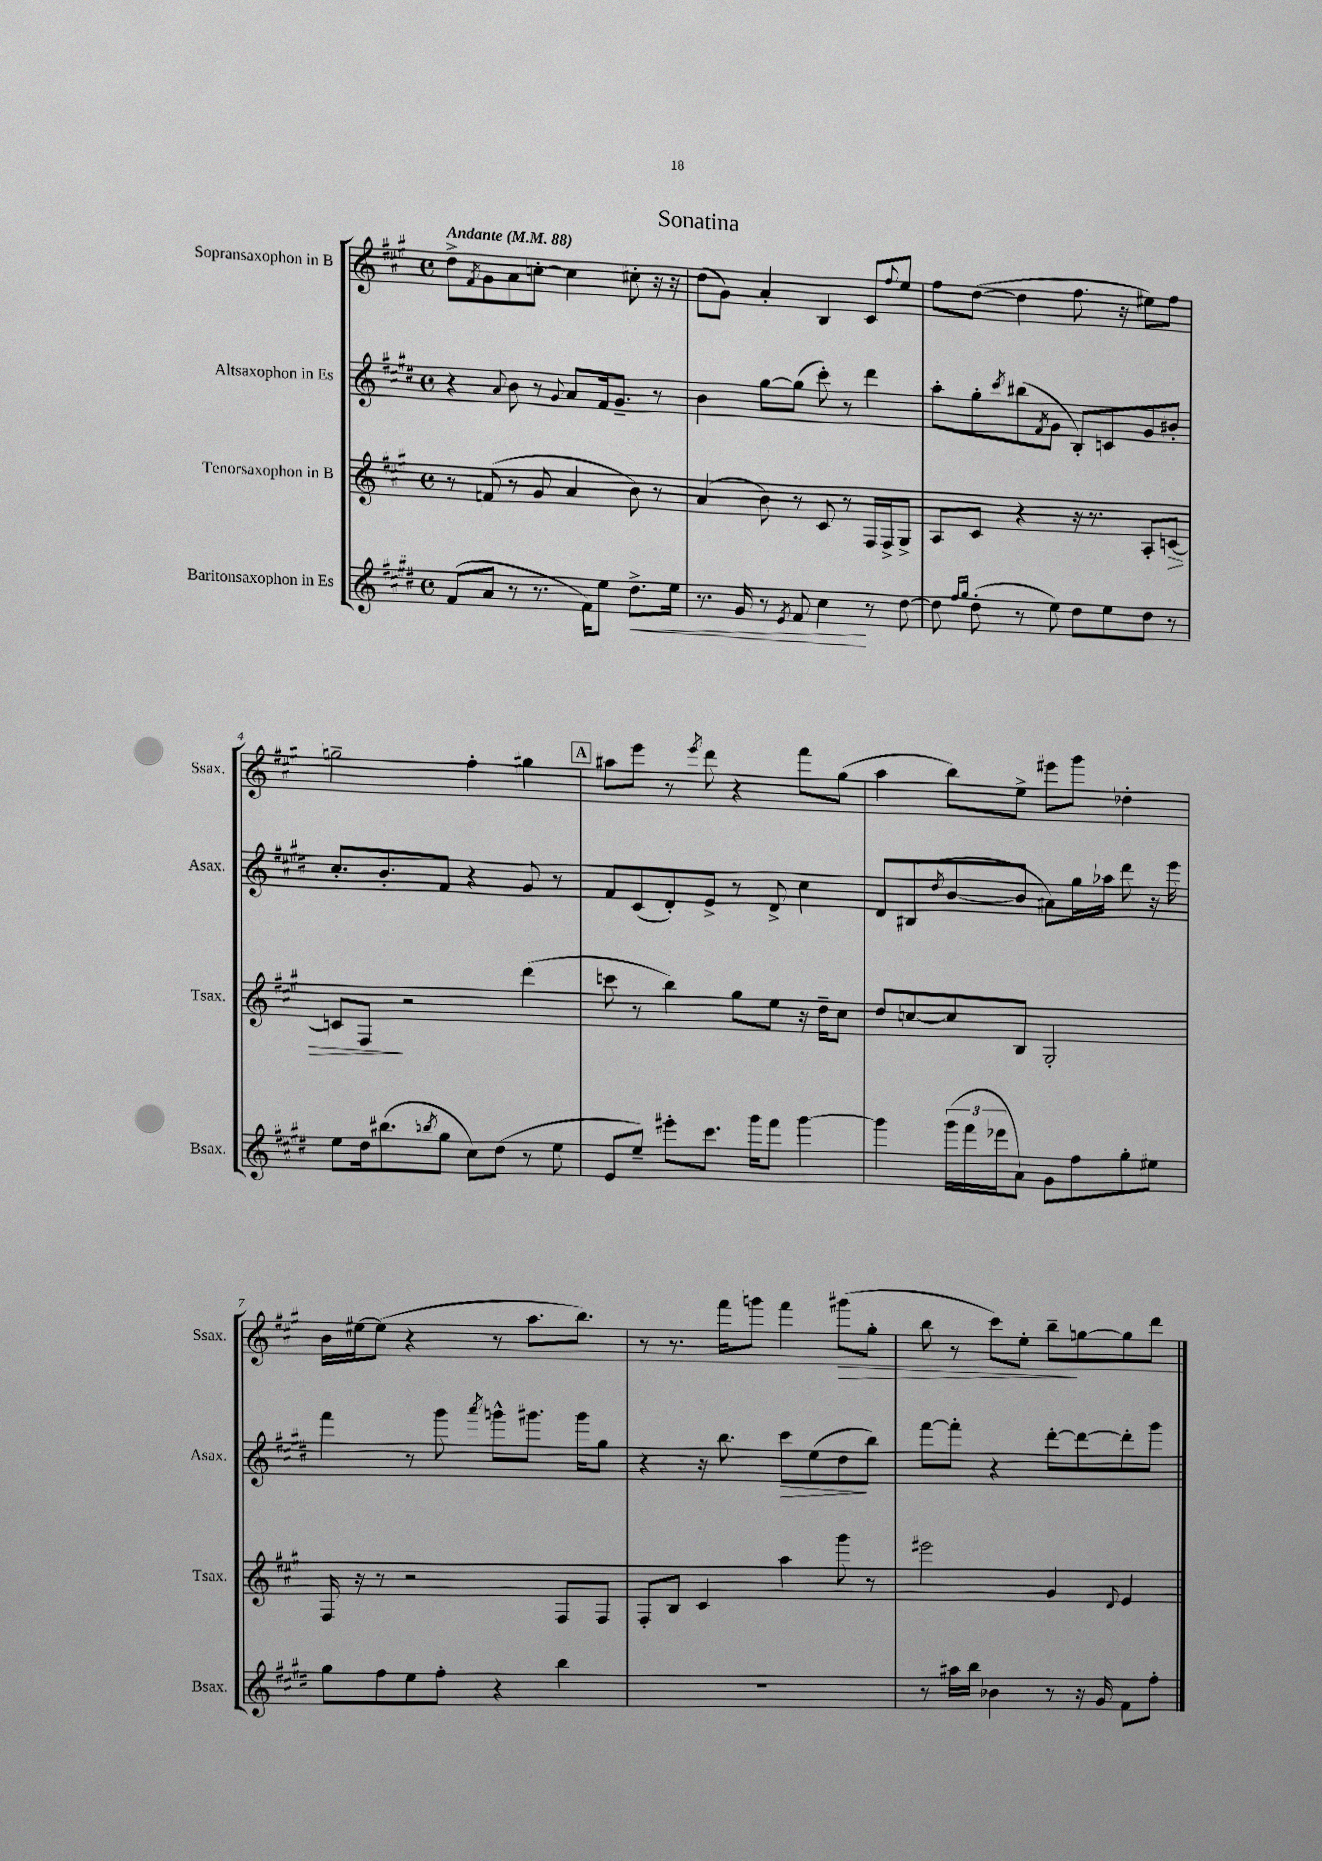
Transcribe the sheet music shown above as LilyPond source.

\header { title = "Sonatina" }
<<
\new StaffGroup <<
\new Staff = "s0" \with { instrumentName = "Sopransaxophon in B" shortInstrumentName = "Ssax." } {
    \clef treble \key a \major \defaultTimeSignature \time 4/4 \tempo "Andante" 4 = 88
    d''8-> \acciaccatura { fis'8 } gis'8 a'8 c''8~-. c''4 cis''8-. r16 r16 |
    d''8( gis'8) a'4-. b4 cis'8 \appoggiatura { fis''8 } e''8 |
    fis''8 d''8~( d''4 fis''8. r16 eis''8) fis''8 |
    g''2-- fis''4-. gis''4 |
    \mark \markup { \box "A" } ais''8 e'''8 r8 \acciaccatura { e'''8 } d'''8 r4 fis'''8 gis''8( |
    a''4 b''8) e''8-> eis'''8 gis'''8 des''4-. |
    b'16 eis''16~ eis''8( r4 r8 a''8. b''8.) |
    r8 r8. fis'''16 g'''8 fis'''4 gis'''8\>( gis''8-. |
    b''8 r8 cis'''8) e''8-. b''8--\! g''8~ g''8 d'''8 \bar "|." |
}
\new Staff = "s1" \with { instrumentName = "Altsaxophon in Es" shortInstrumentName = "Asax." } {
    \clef treble \key e \major \defaultTimeSignature \time 4/4
    r4 \appoggiatura { a'8 } b'8 r8 \appoggiatura { gis'8 } a'8 fis'16 gis'8.-- r8 |
    b'4 gis''8~ gis''8( cis'''8-.) r8 dis'''4 |
    a''8-. gis''8-. \acciaccatura { cis'''8 } bis''8( \acciaccatura { fis'8 } gis'8 b8-.) c'8 gis'8 bis'8-. |
    cis''8.-. b'8.-. fis'8 r4 gis'8 r8 |
    \mark \markup { \box "A" } fis'8 cis'8( dis'8-.) e'8-> r8 dis'8-> cis''4 |
    dis'8 bis8( \acciaccatura { dis''8 } b'8~ b'8 ais'8) gis''16 aes''16 dis'''8 r16 e'''16 |
    fis'''4 r8 gis'''8 \acciaccatura { a'''8 } g'''8-^ gis'''8. gis'''16 gis''8 |
    r4 r16 b''8. cis'''8\> e''8( dis''8\! b''8) |
    fis'''8~ fis'''8-. r4 dis'''8~-. dis'''8~ dis'''8-. gis'''8 \bar "|." |
}
\new Staff = "s2" \with { instrumentName = "Tenorsaxophon in B" shortInstrumentName = "Tsax." } {
    \clef treble \key a \major \defaultTimeSignature \time 4/4
    r8 f'8( r8 gis'8 a'4 b'8) r8 |
    a'4( b'8) r8 cis'8 r8 fis16 fis16-> gis8-> |
    a8 cis'8 r4 r16 r8. a8-. c'8~\> |
    c'8 fis8\! r2 d'''4( |
    \mark \markup { \box "A" } c'''8 r8 b''4) gis''8 e''8 r16 d''16-- cis''8 |
    d''8 c''8~ c''8 b8 gis2-. |
    fis16 r16 r8 r2 fis8 fis8 |
    fis8-. b8 cis'4 a''4 gis'''8 r8 |
    eis'''2 gis'4 \appoggiatura { d'8 } e'4 \bar "|." |
}
\new Staff = "s3" \with { instrumentName = "Baritonsaxophon in Es" shortInstrumentName = "Bsax." } {
    \clef treble \key e \major \defaultTimeSignature \time 4/4
    fis'8( a'8 r8 r8. fis'16) e''8 dis''8.->\< e''16 |
    r8. gis'16 r8 \acciaccatura { e'8 } fis'8 cis''4\! r8 dis''8~ |
    dis''8 \grace { fis''16 gis''16 } dis''8-.( r8 e''8) dis''8 e''8 dis''8 r8 |
    e''8 dis''16 bis''8.( \acciaccatura { b''8 } gis''8 cis''8) dis''8( r8 e''8 |
    \mark \markup { \box "A" } e'8 e''8--) eis'''8-. cis'''8. gis'''16 fis'''8 gis'''4~ |
    gis'''4 \tuplet 3/2 { gis'''16( fis'''16 ees'''16 } a'8) gis'8 fis''8 gis''8-. eis''8 |
    gis''8 fis''8 e''8 fis''8-. r4 b''4 |
    R1 |
    r8 ais''16 b''16 bes'4 r8 r16 gis'16 fis'8 fis''8-. \bar "|." |
}
>>
>>
